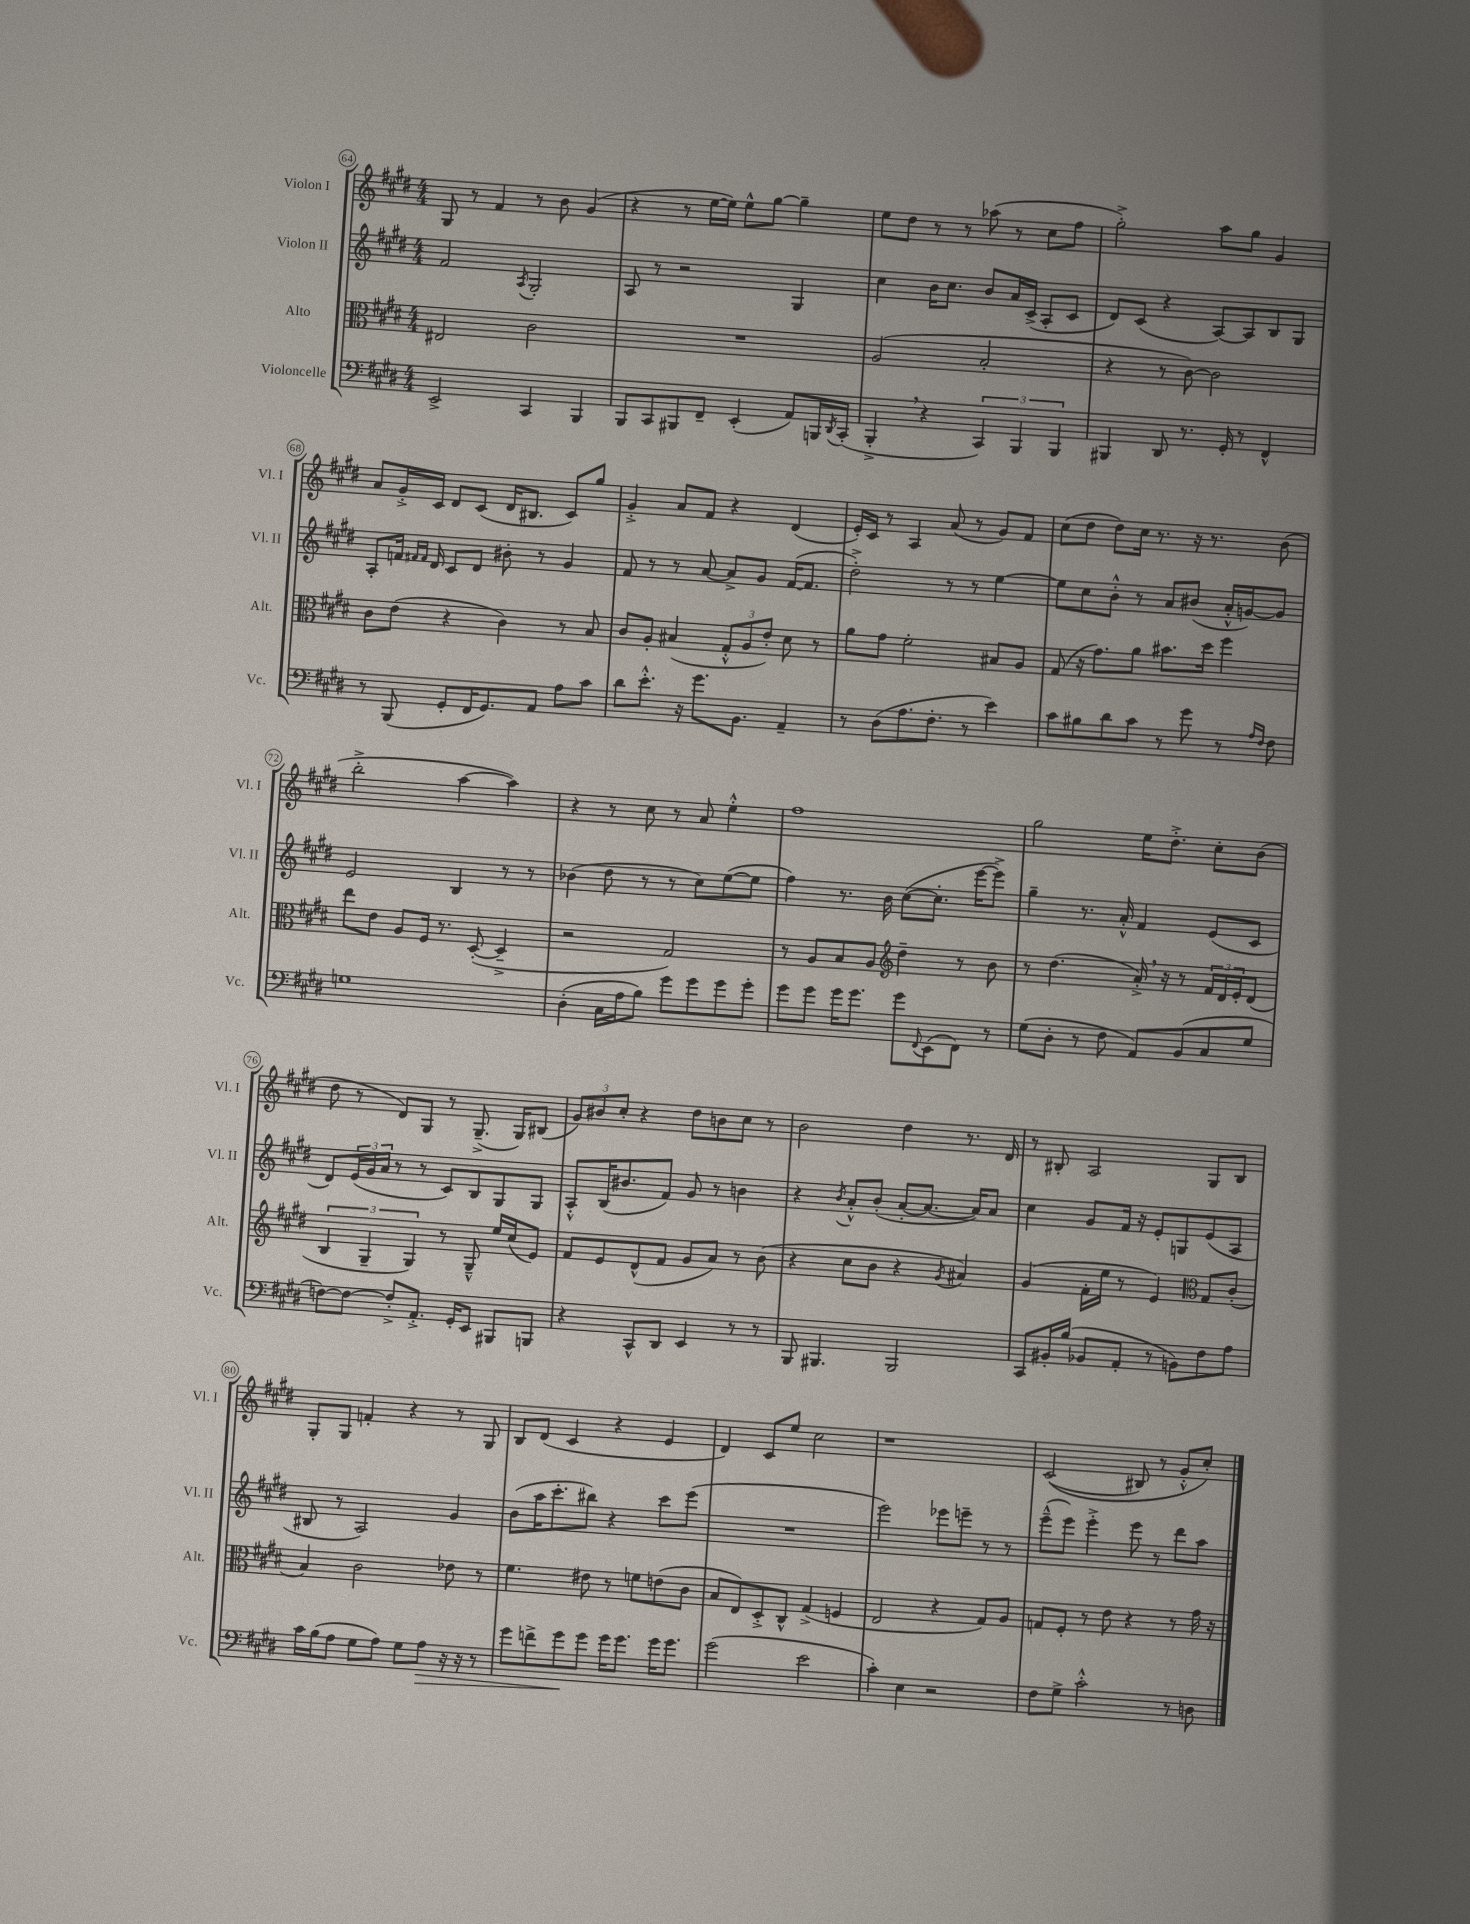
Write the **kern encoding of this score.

**kern	**kern	**kern	**kern
*staff4	*staff3	*staff2	*staff1
*clefF4	*clefC3	*clefG2	*clefG2
*k[f#c#g#d#]	*k[f#c#g#d#]	*k[f#c#g#d#]	*k[f#c#g#d#]
*M4/4	*M4/4	*M4/4	*M4/4
2EE^	2E#	2f#	8G#
.	.	.	8r
.	.	.	4f#
.	.	8qA	.
4CC#	2c#	2G#'	8r
.	.	.	8b
4BBB	.	.	(4g#
=	=	=	=
8BBB	1r	8A	4r
8CC#	.	8r	.
8BBB#	.	2r	8r
8FF#~	.	.	[16ee
.	.	.	16ee])
(4EE'	.	.	8ee^^
.	.	.	[8gg#
8AA)	.	4G#	4gg#~]
16BBB	.	.	.
8qDD#	.	.	.
(16CC#'	.	.	.
=	=	=	=
4BBB'^	(2A	4cc#	8ee
.	.	.	8dd#
4r	.	16b	8r
.	.	8.cc#	.
.	.	.	8r
6CC#)	2B'	8b	(8aa-
.	.	16a	8r
6BBB	.	.	.
.	.	(16c#^	.
.	.	8A'	8cc#
6BBB	.	.	.
.	.	8c#	8ff#
=	=	=	=
4BBB#	4r	8d#)	2gg#'^)
.	.	(8c#	.
8DD#	8r	4r	.
8.r	[8c#)	.	.
.	2c#]	[8A)	8aa
16GG#'	.	.	.
8r	.	8A]	8gg#
4FF#^^	.	8B	4g#
.	.	8G#	.
=	=	=	=
8r	8c#	8A'	8a
(8BBB	(8e	16f	16g#'^
.	.	16qqf#	.
.	.	16qqf#	.
.	.	16d#	16c#
8GG#'	4r	8c#	8d#
16FF#	.	8d#	(8c#
8.GG#)	.	.	.
.	4c#)	8b#'	16d#
.	.	.	8.B#
8AA	.	8r	.
8A	8r	4g#	8c#)
8c#	8B	.	8gg#
=	=	=	=
8d#	8c#	8f#	4g#'^
8.e'^^	8A'	8r	.
.	(4B#	8r	8a
16r	.	.	.
8.g#	.	[8a	8f#
.	12G#'^^	8a^]	4r
8.BB	.	.	.
.	12A	.	.
.	.	8g#	.
.	12e')	.	.
4AA~	8d#	([16f#	(4d#
.	.	8.f#]	.
.	8r	.	.
=	=	=	=
8r	8a	2dd#'^)	16e')
.	.	.	16c#
(8D#	8g#	.	8r
8.A	2f#'	.	4A
8.F#'	.	.	.
.	.	8r	(8a
8r	.	8r	8r
4e)	8B#	[4ee	8g#)
.	8A	.	8f#
=	=	=	=
8c#	(8G#	8ee]	(8cc#
8B#	16r	8cc#	8dd#
.	8.g#)	.	.
8d#	.	8b'^^	8dd#)
8c#	8a	8r	16cc#
.	.	.	8.r
8r	8.b#	8a	.
8g#	.	(8b#	16r
.	16dd#	.	8.r
8r	4ff#	16a'^^	.
.	.	[16g)	.
16qqA	.	.	.
16qqF#	.	.	.
8F#	.	8g]	(8b
=	=	=	=
1G	8ee	2e	2bb'^
.	8e	.	.
.	8A	.	.
.	16F#	.	.
.	8.r	.	.
.	.	4B	[4aa
.	([8D#'	.	.
.	4D#~^]	8r	4aa])
.	.	8r	.
=	=	=	=
(4D#'	2r	(4b-	4r
16C#	.	8dd#	8r
16A	.	.	.
8B)	.	8r	8cc#
8g#	2G#)	8r	8r
8g#	.	8cc#)	8a
8g#	.	([8ee	4ee'^^
8g#'	.	8ee]	.
=	=	=	=
8g#	8r	4ff#)	1ff#
8g#	8A	.	.
16g#	8B	8.r	.
8.g#	.	.	.
.	8A	.	.
.	.	16b	.
*	*clefG2	*	*
8g#	4dd#~	([8cc#	.
8qqFF#	.	.	.
(8EE	.	8.cc#']	.
8FF#)	8r	.	.
.	.	[16eee	.
8r	8b	8eee^])	.
=	=	=	=
(8G#	8r	4gg#~	2gg#
8D#'	(4.dd#	.	.
8r	.	8.r	.
8F#	.	.	.
.	.	16a'^^	.
8AA)	16a'^)	4f#	16ee
.	16r	.	8.dd#'^
(8BB	8r	.	.
8C#	24f#	(8e	8cc#'
.	24d#	.	.
.	24e'	.	.
8G#	(8d#	8c#	(8b
=	=	=	=
[8F)	6B	8d#)	8dd#
8F_	.	(24e	8r
.	6G#~	24g#	.
.	.	24a	.
8F'^]	.	8r	8d#)
.	6G#)	.	.
8.AA'^	.	8r	8G#
.	8r	8c#)	8r
16GG#'	.	.	.
8EE	8G#~^^	8B	(8.G#~^
8BBB#	16ee	8G#	.
.	(16cc#	.	16G#)
8BBB	8e)	8G#	(8B#
=	=	=	=
4r	8f#	8A'^^	12g#)
.	.	.	12b#
.	8e	(16B	.
.	.	.	12cc#'
.	.	8.b#	.
8CC#^^	(8d#^^	.	4r
8DD#	8f#	8f#)	.
4EE	8g#	8g#	8dd#
.	8a)	8r	8b
8r	8r	4b	8cc#
8r	(8b	.	8r
=	=	=	=
8BBB	4r	4r	2b
4.BBB#	.	.	.
.	.	8qb	.
.	8cc#	8a'^^	.
.	8b	(8b'	.
2BBB#	4r	[8a'	4dd#
.	.	8.a_	.
.	8qg#	.	.
.	4a#)	.	8.r
.	.	16a])	.
.	.	8a	.
.	.	.	16d#
=	=	=	=
8CC#	(4g#	4cc#	8r
16BB#'	.	.	8B#'
(16B	.	.	.
8BB-	16f#'	8g#	2A
.	16ee	.	.
8AA'	8r	16f#	.
.	.	16r	.
8r	4e)	8e'	.
8BB)	.	8G	.
*	*clefC3	*	*
8F#	8G#	(8e	8G#
8A	(8c#'	8A	8B#
=	=	=	=
16c#	4B)	8B#	8G#'
(16B	.	.	.
8A	.	8r	8G#
8G#	2c#	2A)	4f'
8A)	.	.	.
8G#	.	.	4r
8A	.	.	.
16r	8e-	4g#	8r
16r	.	.	.
8r	8r	.	8G#
=	=	=	=
8g#	4.f#	(8b	8B
8f^	.	16aa	(8d#
.	.	8.ccc#'	.
8g#	.	.	4c#
8g#	8e#	8bb#)	.
16g#	8r	4r	4r
8.g#	.	.	.
.	8f	.	.
16g#	(8e	8ccc#	4e
8.g#	.	.	.
.	8c#	(8eee	.
=	=	=	=
(2g#	8B	1r	4d#)
.	8E)	.	.
.	8D#'^	.	8c#
.	8C#^^	.	8ee
2e	(4G#^	.	2cc#
.	4F	.	.
=	=	=	=
4c#')	2E	2eee)	1r
4E	.	.	.
2r	4r	8eee-	.
.	.	8eee~	.
.	8G#)	8r	.
.	8A	8r	.
=	=	=	=
8F#	8G	(8eee~^^	&((2c#
8G#^	8F#'	8eee)	.
2c#'^^	8r	4eee'^	.
.	8e	.	.
.	4r	8eee	8B#)
.	.	8r	8r
8r	8r	8ddd#	8g#'^^
8D	16g#	8aa	8cc#'&)
.	16r	.	.
==	==	==	==
*-	*-	*-	*-
